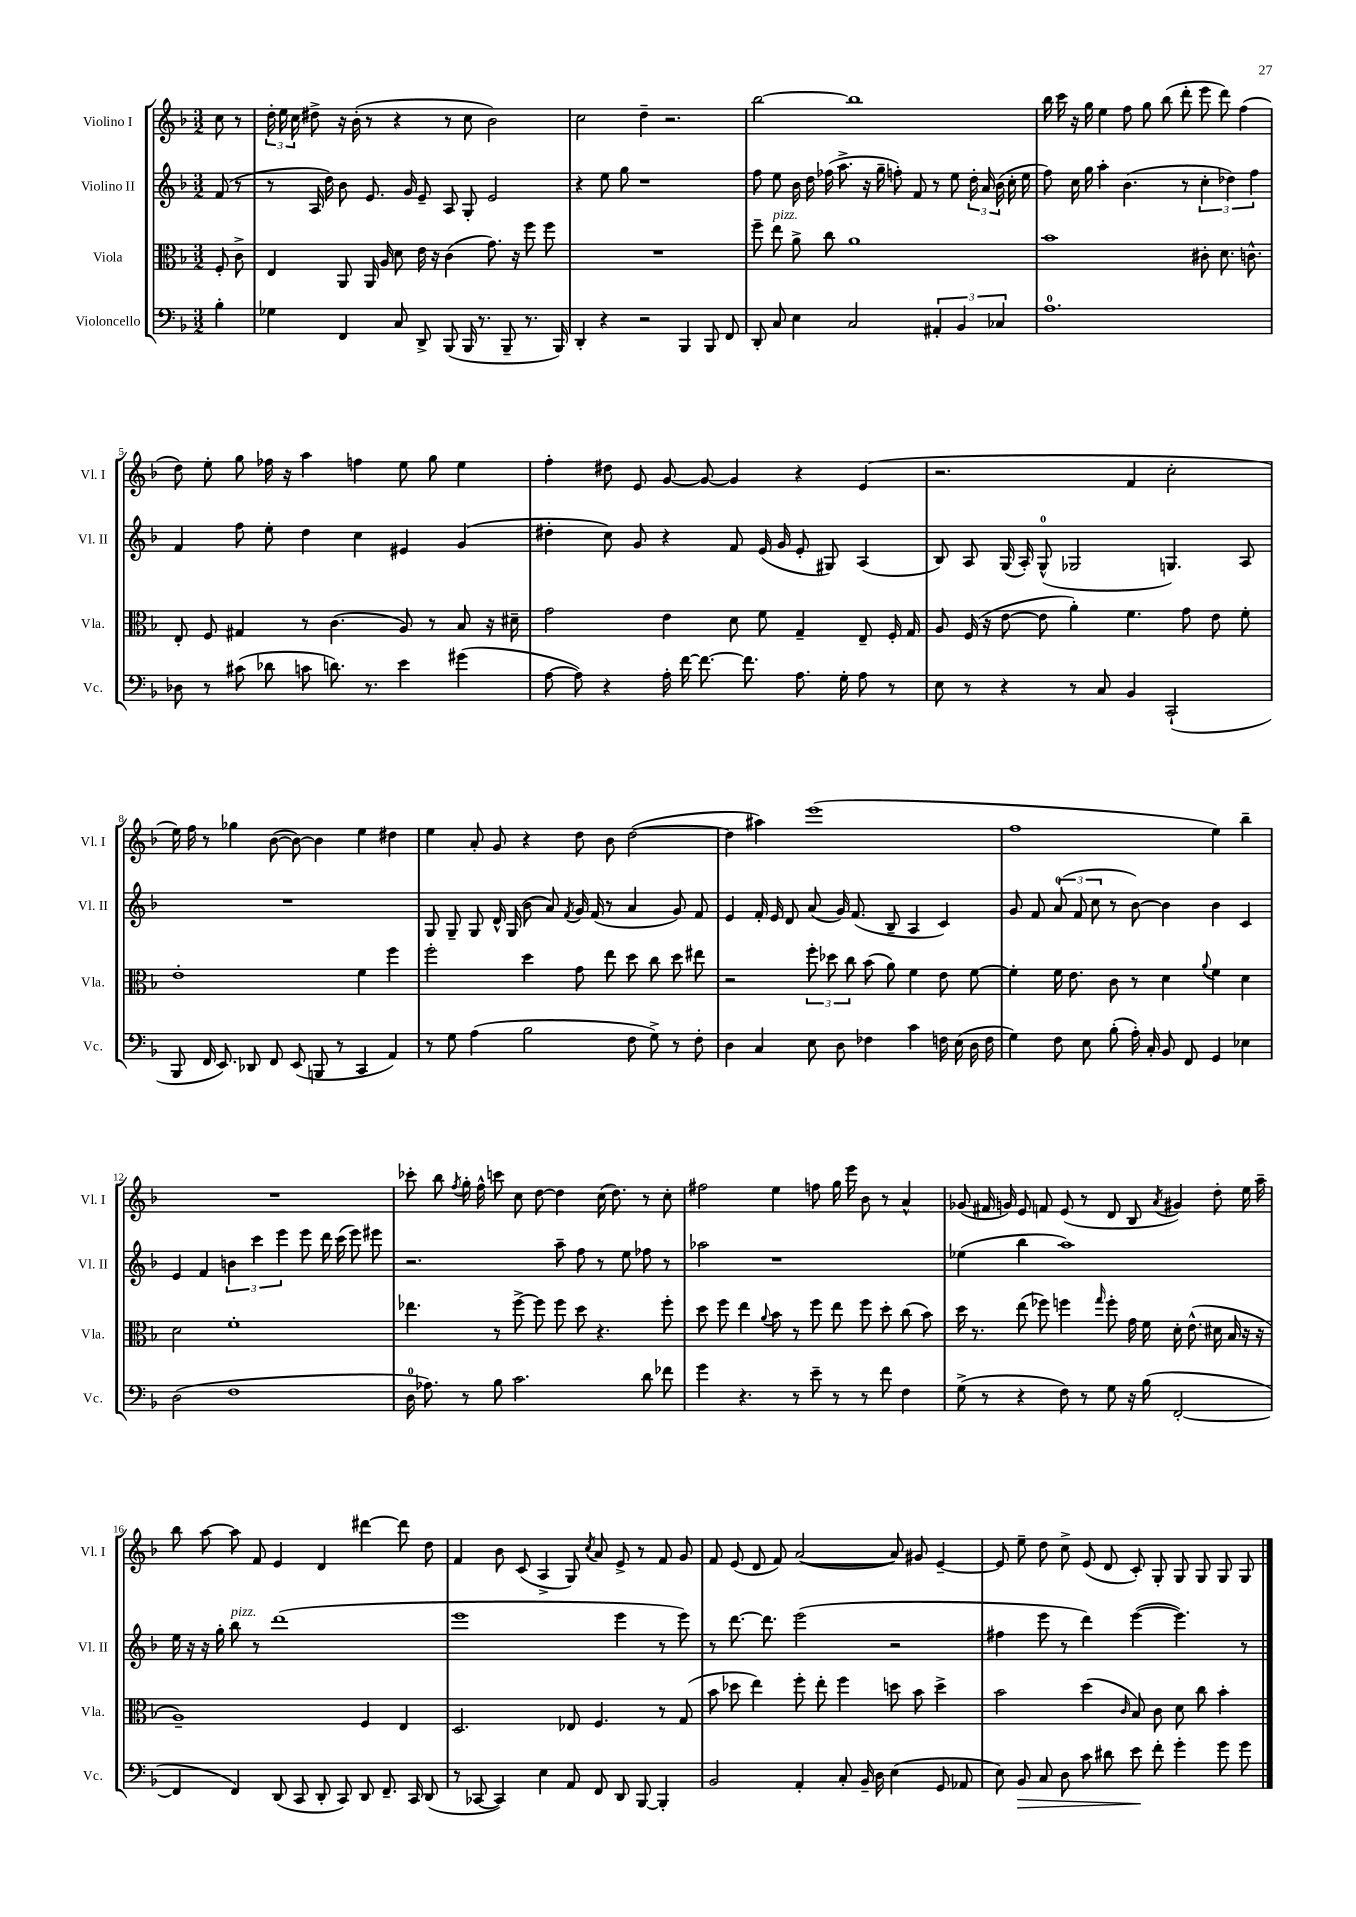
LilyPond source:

<<
\new StaffGroup <<
\new Staff = "s0" \with { instrumentName = "Violino I" shortInstrumentName = "Vl. I" } {
    \clef treble \key f \major \numericTimeSignature \time 3/2 \partial 4
    \autoBeamOff c''8 r8 |
    \tuplet 3/2 { d''16-. e''16 c''16 } dis''8-> r16 bes'16-.( r8 r4 r8 c''8 bes'2) |
    c''2 d''4-- r2. |
    bes''2~ bes''1 |
    bes''16 c'''16 r16 g''16 e''4 f''8 g''8 bes''8( d'''8-. e'''8 d'''8) f''4( |
    d''8) e''8-. g''8 fes''16 r16 a''4 f''4 e''8 g''8 e''4 |
    f''4-. dis''8 e'8 g'8~ g'8~ g'4 r4 e'4( |
    r2. f'4 c''2-. |
    e''16) f''16 r8 ges''4 bes'8~( bes'8~) bes'4 e''4 dis''4 |
    e''4 a'8-. g'8 r4 d''8 bes'8 d''2~( |
    d''4 ais''4) e'''1( |
    f''1 e''4) bes''4-- |
    R1. |
    ces'''8-. bes''8 \acciaccatura { f''8 } g''16-. f''16-^ c'''8 c''8 d''8~ d''4 c''16( d''8.) r8 c''8-. |
    fis''2 e''4 f''8 g''16 e'''16 bes'8 r8 a'4-^ |
    ges'8( fis'16 g'16) e'8 f'8 e'8( r8 d'8 bes8 \acciaccatura { a'8 } gis'4) d''8-. e''16 a''16-- |
    bes''8 a''8~ a''8 f'8 e'4 d'4 dis'''4~ dis'''8 d''8 |
    f'4 bes'8 c'8( a4-> g8) \acciaccatura { c''8 } a'8 e'8-> r8 f'8 g'8 |
    f'8 e'8( d'8 f'8) a'2~( a'8) gis'8 e'4~-- |
    e'8 e''8-- d''8 c''8-> e'8( d'8 c'8-.) g8-. g8 g8 g8 g8 \bar "|." |
}
\new Staff = "s1" \with { instrumentName = "Violino II" shortInstrumentName = "Vl. II" } {
    \clef treble \key f \major \numericTimeSignature \time 3/2 \partial 4
    \autoBeamOff f'8( r8 |
    r8 a16 d''16) bes'8 e'8. g'16 e'8-- a8 g8-. e'2 |
    r4 e''8 g''8 r1 |
    f''8 e''8 bes'16 d''16 fes''16( a''8.-> r16 g''16-- f''8-.) f'8 r8 e''8 \tuplet 3/2 { d''16-. a'16 bes'16( } c''16-. e''16 |
    f''8) c''16 g''16 a''4-. bes'4.( r8 \tuplet 3/2 { c''4-. des''4) f''4 } |
    f'4 f''8 e''8-. d''4 c''4 eis'4 g'4( |
    dis''4-. c''8) g'8 r4 f'8 e'16( g'16 e'8-. gis8) a4( |
    bes8) a8 g16( a16-.) g8-0-^( ges2 g4.) a8 |
    R1. |
    g8 g8-- g8 d'16-^ g16( bes'8 a'8) \acciaccatura { f'8 } g'16 f'16( r8 a'4 g'8) f'8 |
    e'4 f'16-. e'16 d'8 a'8( g'16) f'8.( bes8-- a4 c'4) |
    g'8 f'8 \tuplet 3/2 { a'8-0( f'8 c''8 } r8 bes'8~) bes'4 bes'4 c'4 |
    e'4 f'4 \tuplet 3/2 { b'4 c'''4 e'''4 } e'''8 d'''16 c'''16( e'''8) eis'''8 |
    r2. a''8-- f''8 r8 e''8 fes''8 r8 |
    aes''2 r1 |
    ees''4( bes''4 a''1) |
    e''16 r16 r16 g''16-. bes''8^\markup { \italic "pizz." } r8 d'''1( |
    e'''1 e'''4 r8 e'''8) |
    r8 d'''8.~ d'''8. e'''2( r2 |
    fis''4 e'''8 r8 d'''4) e'''4~( e'''4.) r8 \bar "|." |
}
\new Staff = "s2" \with { instrumentName = "Viola" shortInstrumentName = "Vla." } {
    \clef alto \key f \major \numericTimeSignature \time 3/2 \partial 4
    \autoBeamOff f8-. c'8-> |
    e4 a,8 a,16 a16 d'8 e'16 r16 c'4( g'8.) r16 f''8 f''8 |
    R1. |
    f''8-- e''8^\markup { \italic "pizz." } a'8-> c''8 a'1 |
    bes'1 cis'8-. d'8. c'8.-^ |
    e8-. f8 gis4 r8 c'4.( a8) r8 bes8 r16 dis'16-- |
    g'2 e'4 d'8 f'8 g4-- e8-- f16-. g16 |
    a8 f16( r16 e'8~ e'8 a'4-.) f'4. g'8 e'8 f'8-. |
    e'1-. f'4 f''4 |
    f''2-. d''4 g'8 e''8 d''8 c''8 d''8 eis''8 |
    r2 \tuplet 3/2 { f''8-. des''8 c''8 } bes'8( a'8) f'4 e'8 f'8~ |
    f'4-. f'16 e'8. c'8 r8 d'4 \appoggiatura { a'8 } f'4 d'4 |
    d'2 f'1-. |
    ees''4. r8 f''8~-> f''8 f''8 d''8 r4. f''8-. |
    d''8 f''8 e''4 \appoggiatura { a'8 } bes'8 r8 f''8 e''8 f''8 d''8-. c''8( bes'8) |
    d''16 r8. e''8( fes''8) f''4 \grace { g''16 } f''8-. g'16 f'16 d'16-. e'8.-^( dis'16 bes16 r16 r16 |
    a1--) f4 e4 |
    d2. ees8 f4. r8 g8( |
    bes'8 des''8 e''4) f''8-. e''8-. f''4 d''8 bes'8 d''4-> |
    bes'2 d''4( \grace { c'16 } bes8) c'8 d'8 c''8 bes'4-. \bar "|." |
}
\new Staff = "s3" \with { instrumentName = "Violoncello" shortInstrumentName = "Vc." } {
    \clef bass \key f \major \numericTimeSignature \time 3/2 \partial 4
    \autoBeamOff bes4-. |
    ges4 f,4 c8 d,8-> bes,,8( bes,,16 r8. bes,,8-- r8. bes,,16) |
    d,4-. r4 r2 bes,,4 bes,,8 f,8 |
    d,8-. c8 e4 c2 \tuplet 3/2 { ais,4-. bes,4 ces4 } |
    a1.-0 |
    des8 r8 cis'8( des'8 c'8 d'8.) r8. e'4 gis'4( |
    a8~ a8) r4 a16-. f'16~ f'8.~ f'8. a8. g16-. a8 r8 |
    e8 r8 r4 r8 c8 bes,4 c,2-!( |
    bes,,8 f,16 e,8.) des,8 f,8 e,8( b,,8 r8 c,4 a,4) |
    r8 g8 a4( bes2 f8 g8->) r8 f8-. |
    d4 c4 e8 d8 fes4 c'4 f16 e16( d16 f16 |
    g4) f8 e8 bes8-.( a16-.) c16-. bes,8 f,8 g,4 ees4 |
    d2( f1 |
    d16-0 aes8.) r8 bes8 c'2. d'8 fes'8 |
    g'4 r4. r8 e'8-- r8 r8 f'8 f4 |
    g8->( r8 r4 f8) r8 g8 r16 bes16( f,2~-. |
    f,4 f,4) d,8( c,8 d,8-. c,8) d,8 f,8.-- c,16 d,8( |
    r8 ces,8~ ces,4) e4 a,8 f,8 d,8 bes,,8~ bes,,4-. |
    bes,2 a,4-. c8-. bes,16-- d16 e4( g,8 aes,8 |
    e8) bes,8\> c8 d8 c'8 dis'8 e'8\! f'8-. g'4-. g'8 g'8 \bar "|." |
}
>>
>>
